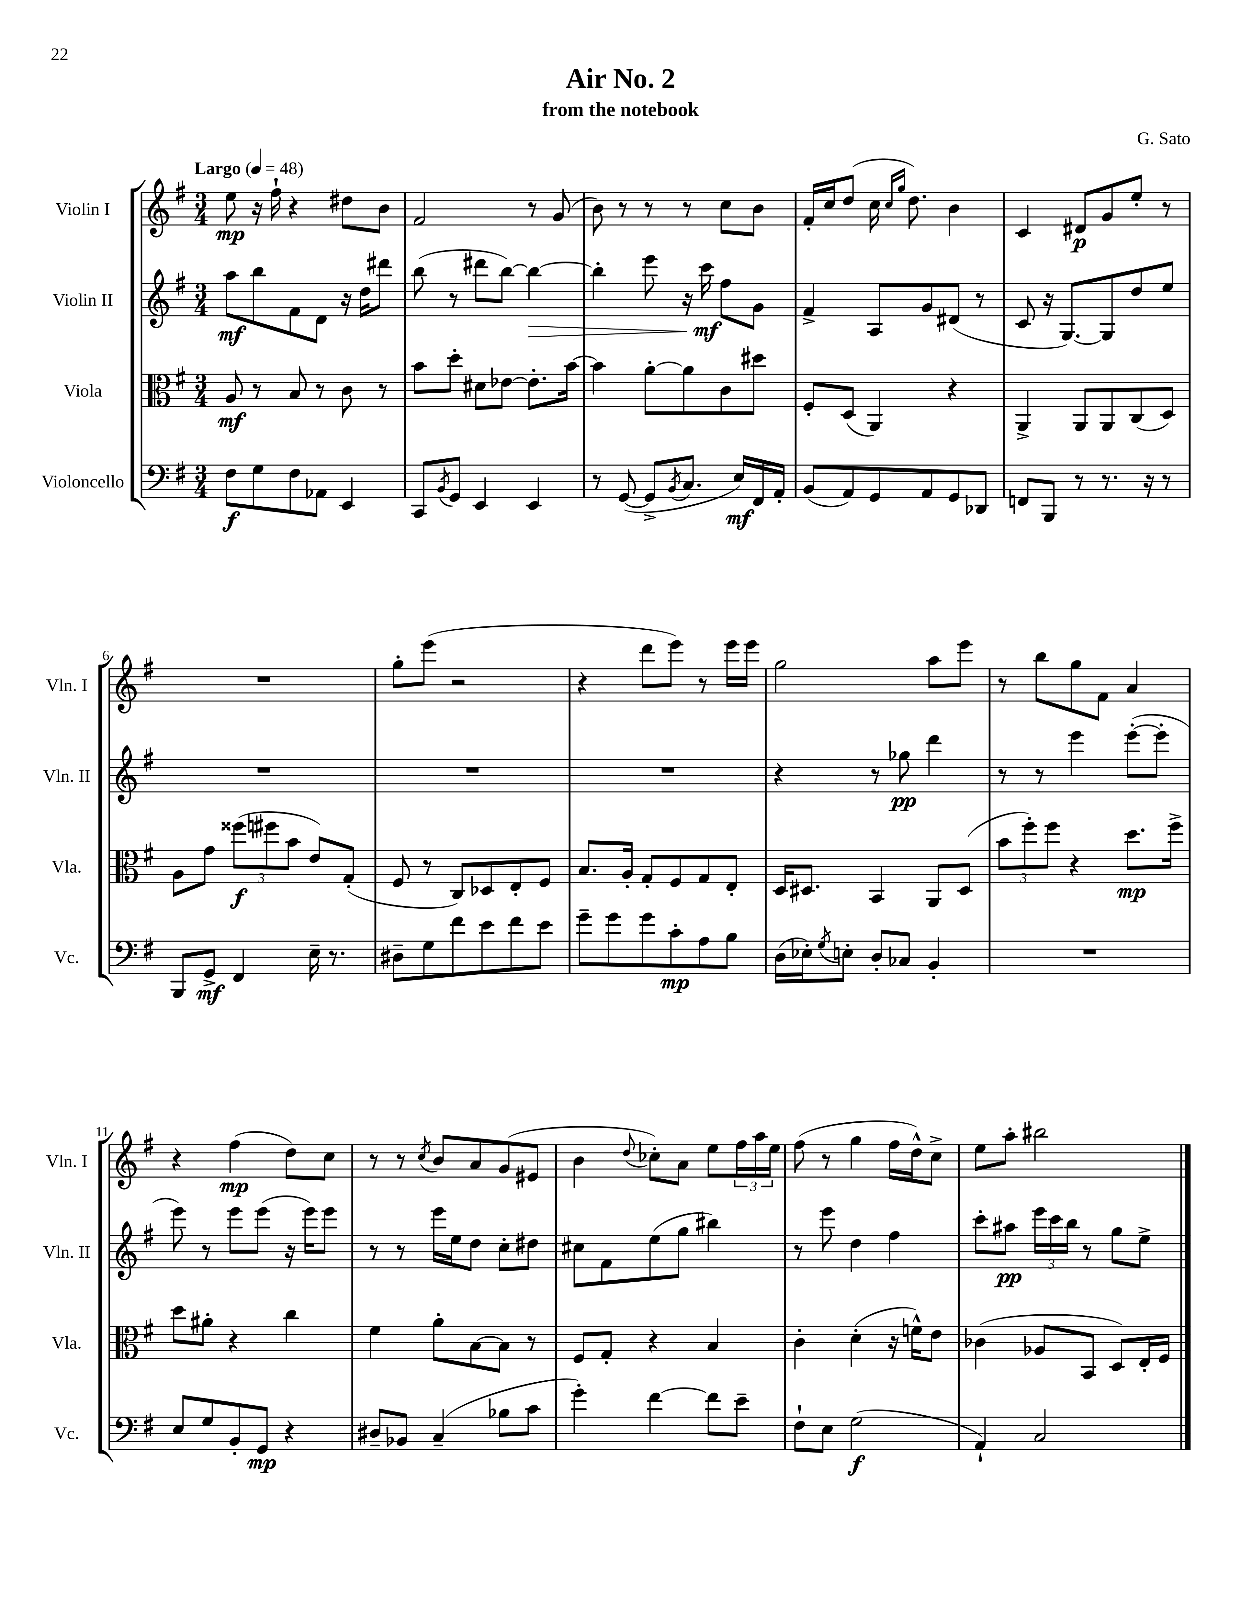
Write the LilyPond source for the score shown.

\header { title = "Air No. 2" composer = "G. Sato" subtitle = "from the notebook" }
<<
\new StaffGroup <<
\new Staff = "s0" \with { instrumentName = "Violin I" shortInstrumentName = "Vln. I" } {
    \clef treble \key g \major \numericTimeSignature \time 3/4 \tempo "Largo" 4 = 48
    e''8\mp r16 fis''16-! r4 dis''8 b'8 |
    fis'2 r8 g'8( |
    b'8) r8 r8 r8 c''8 b'8 |
    fis'16-. c''16 d''8( c''16 \grace { c''16 g''16 } d''8.) b'4 |
    c'4 dis'8\p g'8 e''8-. r8 |
    R2. |
    g''8-. e'''8( r2 |
    r4 d'''8 e'''8) r8 e'''16 e'''16 |
    g''2 a''8 e'''8 |
    r8 b''8 g''8 fis'8 a'4 |
    r4 fis''4\mp( d''8) c''8 |
    r8 r8 \acciaccatura { c''8 } b'8 a'8 g'8( eis'8 |
    b'4 \appoggiatura { d''8 } ces''8-.) a'8 e''8 \tuplet 3/2 { fis''16 a''16 e''16 } |
    fis''8( r8 g''4 fis''16 d''16-^) c''8-> |
    e''8 a''8-. bis''2 \bar "|." |
}
\new Staff = "s1" \with { instrumentName = "Violin II" shortInstrumentName = "Vln. II" } {
    \clef treble \key g \major \numericTimeSignature \time 3/4
    a''8\mf b''8 fis'8 d'8 r16 d''16 dis'''8 |
    b''8( r8 dis'''8 b''8~) b''4~\> |
    b''4-. e'''8 r16 c'''16\mf\! fis''8 g'8 |
    fis'4-> a8 g'8 dis'8( r8 |
    c'8 r16 g8.~) g8 d''8 e''8 |
    R2. |
    R2. |
    R2. |
    r4 r8 ges''8\pp d'''4 |
    r8 r8 e'''4 e'''8~-.( e'''8-. |
    e'''8) r8 e'''8 e'''8( r16 e'''16) e'''8 |
    r8 r8 e'''16 e''16 d''8 c''8-. dis''8 |
    cis''8 fis'8 e''8( g''8 bis''4) |
    r8 e'''8 d''4 fis''4 |
    c'''8-. ais''8\pp \tuplet 3/2 { e'''16 c'''16 b''16 } r8 g''8 e''8-> \bar "|." |
}
\new Staff = "s2" \with { instrumentName = "Viola" shortInstrumentName = "Vla." } {
    \clef alto \key g \major \numericTimeSignature \time 3/4
    a8\mf r8 b8 r8 c'8 r8 |
    b'8 d''8-. dis'8 ees'8~ ees'8.-. b'16~ |
    b'4 a'8~-. a'8 c'8 dis''8 |
    fis8-. d8( a,4) r4 |
    a,4-> a,8 a,8 c8( d8) |
    a8 g'8 \tuplet 3/2 { fisis''8\f( fis''8 b'8 } e'8) g8-.( |
    fis8 r8 c8) des8 e8-. fis8 |
    b8. a16-. g8-. fis8 g8 e8-. |
    d16 dis8. b,4 a,8 dis8( |
    \tuplet 3/2 { b'8 fis''8-.) fis''8 } r4 d''8.\mp fis''16-> |
    d''8 ais'8-. r4 c''4 |
    fis'4 a'8-. b8~ b8 r8 |
    fis8 g8-. r4 b4 |
    c'4-. d'4-.( r16 f'16-^) e'8 |
    ces'4( aes8 b,8 d8) e16-. fis16 \bar "|." |
}
\new Staff = "s3" \with { instrumentName = "Violoncello" shortInstrumentName = "Vc." } {
    \clef bass \key g \major \numericTimeSignature \time 3/4
    fis8\f g8 fis8 aes,8 e,4 |
    c,8 \acciaccatura { b,8 } g,8 e,4 e,4 |
    r8 g,8~( g,8-> \acciaccatura { b,8 } c8. e16\mf) fis,16 a,16-. |
    b,8( a,8) g,8 a,8 g,8 des,8 |
    f,8 b,,8 r8 r8. r16 r8 |
    b,,8 g,8->\mf fis,4 e16-- r8. |
    dis8-- g8 fis'8 e'8 fis'8 e'8 |
    g'8-- g'8 g'8 c'8-.\mp a8 b8 |
    d16( ees16-.) \acciaccatura { g8 } e8-. d8-. ces8 b,4-. |
    R2. |
    e8 g8 b,8-. g,8\mp r4 |
    dis8-- bes,8 c4--( bes8 c'8 |
    g'4-.) fis'4~ fis'8 e'8-- |
    fis8-! e8 g2\f( |
    a,4-!) c2 \bar "|." |
}
>>
>>
